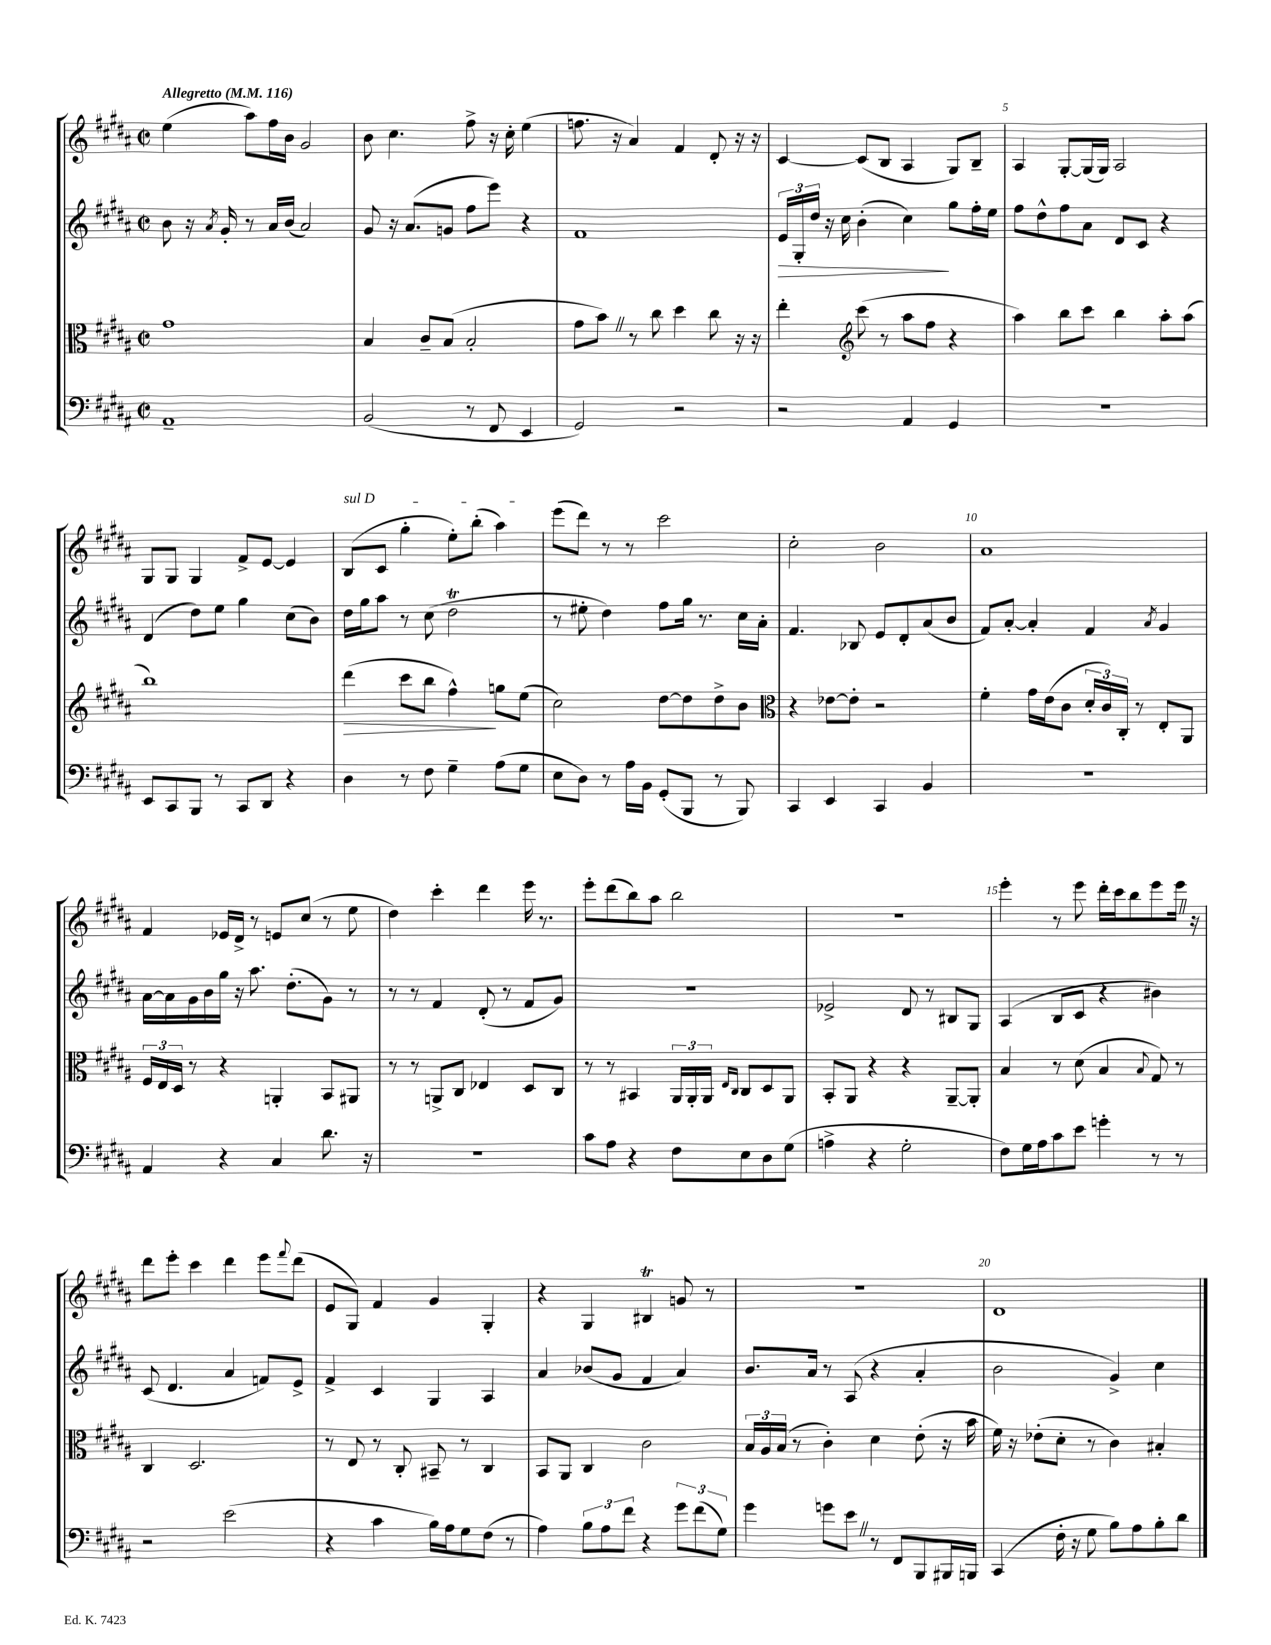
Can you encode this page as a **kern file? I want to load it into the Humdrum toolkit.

**kern	**kern	**kern	**kern
*staff4	*staff3	*staff2	*staff1
*clefF4	*clefC3	*clefG2	*clefG2
*k[f#c#g#d#a#]	*k[f#c#g#d#a#]	*k[f#c#g#d#a#]	*k[f#c#g#d#a#]
*M2/2	*M2/2	*M2/2	*M2/2
*met(c|)	*met(c|)	*met(c|)	*met(c|)
*MM116	*MM116	*MM116	*MM116
1AA#~	1g#	8b	(4ee
.	.	16r	.
.	.	8qa#	.
.	.	16g#'	.
.	.	8r	8aa#)
.	.	16a#	16ff#
.	.	(16b	16b
.	.	2a#)	2g#
=	=	=	=
(2BB	4B	8g#	8b
.	.	16r	4.cc#
.	.	(8.a#	.
.	8c#~	.	.
.	(8B	8g	.
8r	2B'	8ff#	8ff#^
8FF#	.	8eee)	16r
.	.	.	16cc#'
4EE	.	4r	(4ee
=	=	=	=
2GG#)	8g#	1f#	8.ff
.	8b)	.	.
.	.	.	16r
.	8r	.	4a#)
.	8cc#	.	.
2r	4dd#	.	4f#
.	8cc#	.	8d#'
.	16r	.	16r
.	16r	.	16r
=	=	=	=
2r	4ee'	24e	[4c#
.	.	24G#'	.
.	.	24dd#	.
.	.	16r	.
.	.	16cc#	.
*	*clefG2	*	*
.	(8ccc#	(4b'	(8c#]
.	8r	.	8B
4AA#	8aa#	4cc#)	4A#
.	8ff#	.	.
4GG#	4r	8gg#	8G#)
.	.	16ff#'	8B~
.	.	16ee	.
=	=	=	=
1r	4aa#)	8ff#	4A#
.	.	8dd#^^	.
.	8bb	8ff#	[8G#'
.	8ccc#	8a#	(16G#]
.	.	.	16G#)
.	4bb	8d#	2A#
.	.	8c#	.
.	8aa#'	4r	.
.	(8aa#	.	.
=	=	=	=
8EE	1bb)	(4d#	8G#
8CC#	.	.	8G#
8BBB	.	8dd#)	4G#
8r	.	8ee	.
8CC#	.	4gg#	8f#^
8DD#	.	.	[8e
4r	.	(8cc#	4e]
.	.	8b)	.
=	=	=	=
4D#	(4ddd#	16dd#	(8B
.	.	16gg#	.
.	.	8aa#	8c#
8r	8ccc#	8r	4gg#'
8F#	8bb	(8cc#	.
4G#~	4ff#^^)	2dd#	8ee')
.	.	.	(8bb'
(8A#	8gg	.	4aa#)
8G#	(8ee	.	.
=	=	=	=
8E	2cc#)	8r	(8eee
8D#)	.	8ee#'	8ddd#)
8r	.	4dd#)	8r
16A#	.	.	8r
16BB	.	.	.
(8GG#'	[8dd#	8ff#	2ccc#
8BBB	8dd#]	16gg#	.
.	.	8.r	.
8r	8dd#^	.	.
8BBB)	8b	16cc#	.
.	.	16a#'	.
=	=	=	=
*	*clefC3	*	*
4CC#	4r	4.f#	2cc#'
4EE	[8e-	.	.
.	8e-']	8B-	.
4CC#	2r	8e	2b
.	.	8d#'	.
4BB	.	(8a#	.
.	.	8b	.
=	=	=	=
1r	4f#'	8f#)	1a#
.	.	[8a#'	.
.	16g#	4a#']	.
.	(16e	.	.
.	8c#	.	.
.	24d#'	4f#	.
.	24c#)	.	.
.	24C#'	.	.
.	8r	.	.
.	.	8qa#	.
.	8E'	4g#	.
.	8AA#	.	.
=	=	=	=
4AA#	24F#	[16a#	4f#
.	24E	.	.
.	.	16a#]	.
.	24D#	.	.
.	8r	16g#	.
.	.	16b	.
4r	4r	16gg#	16e-
.	.	16r	16d#^
.	.	8.aa#	8r
4C#	4AA'	.	8e
.	.	(8.dd#'	.
.	.	.	(8cc#
8.d#	8BB	8g#)	8r
.	8AA#	8r	8ee
16r	.	.	.
=	=	=	=
1r	8r	8r	4dd#)
.	8r	8r	.
.	8AA^	4f#	4ccc#'
.	8C#	.	.
.	4E-	(8d#'	4ddd#
.	.	8r	.
.	8D#	8f#	16eee
.	.	.	8.r
.	8C#	8g#)	.
=	=	=	=
8c#	8r	1r	8eee'
8A#	8r	.	(8ddd#
4r	4BB#	.	8bb)
.	.	.	8aa#
8F#	24AA#	.	2bb
.	24AA#'	.	.
.	24AA#	.	.
.	16qqE	.	.
.	16qqC#	.	.
8E	8C#	.	.
8D#	8D#	.	.
(8G#	8AA#	.	.
=	=	=	=
4A^	8BB'	2e-^	1r
.	8AA#	.	.
4r	4r	.	.
2G#'	4r	8d#	.
.	.	8r	.
.	[8AA#~	8B#	.
.	8AA#']	8G#	.
=	=	=	=
8F#)	4B	(4A#	4eee'
16G#	.	.	.
16A#	.	.	.
8c#	8r	8B	8r
8e	(8d#	8c#	8eee
4g'	4B	4r	16ddd#'
.	.	.	16ccc#
.	.	.	8bb
.	8qqB	.	.
8r	8G#)	4b#)	8eee
8r	8r	.	16eee
.	.	.	16r
=	=	=	=
2r	4C#	(8c#	8ddd#
.	.	4.d#	8eee'
.	2.D#	.	4ccc#
(2e	.	4a#	4ddd#
.	.	8f)	8eee
.	.	.	8qqfff#
.	.	8e^	(8ddd#
=	=	=	=
4r	8r	4f#^	8e
.	8E	.	8G#)
4c#	8r	4c#	4f#
.	8C#'	.	.
16B)	8BB#~	4G#	4g#
16A#	.	.	.
8G#	8r	.	.
(8F#	4C#	4A#	4G#'
8r	.	.	.
=	=	=	=
4A#)	8BB	4a#	4r
.	8AA#	.	.
12B	4C#	(8b-	4G#
12A#	.	.	.
.	.	8g#	.
12f#	.	.	.
4r	2c#	4f#	4B#
12g#	.	4a#)	8g
(12f#	.	.	.
.	.	.	8r
12G#)	.	.	.
=	=	=	=
4g#	24B	8.b	1r
.	24A#	.	.
.	(24B	.	.
.	8r	.	.
.	.	16a#	.
8g	4c#')	8r	.
8e	.	(8A#	.
8r	4d#	4r	.
8FF#	.	.	.
8BBB	(8e'	4a#'	.
16BBB#	16r	.	.
16BBB	16b	.	.
=	=	=	=
(4CC#	16f#)	2b	1d#
.	16r	.	.
.	(8e-'	.	.
16F#'	8d#'	.	.
16r	.	.	.
8G#	8r	.	.
8B)	4c#)	4g#^)	.
8A#	.	.	.
8B'	4B#'	4cc#	.
8d#	.	.	.
==	==	==	==
*-	*-	*-	*-
